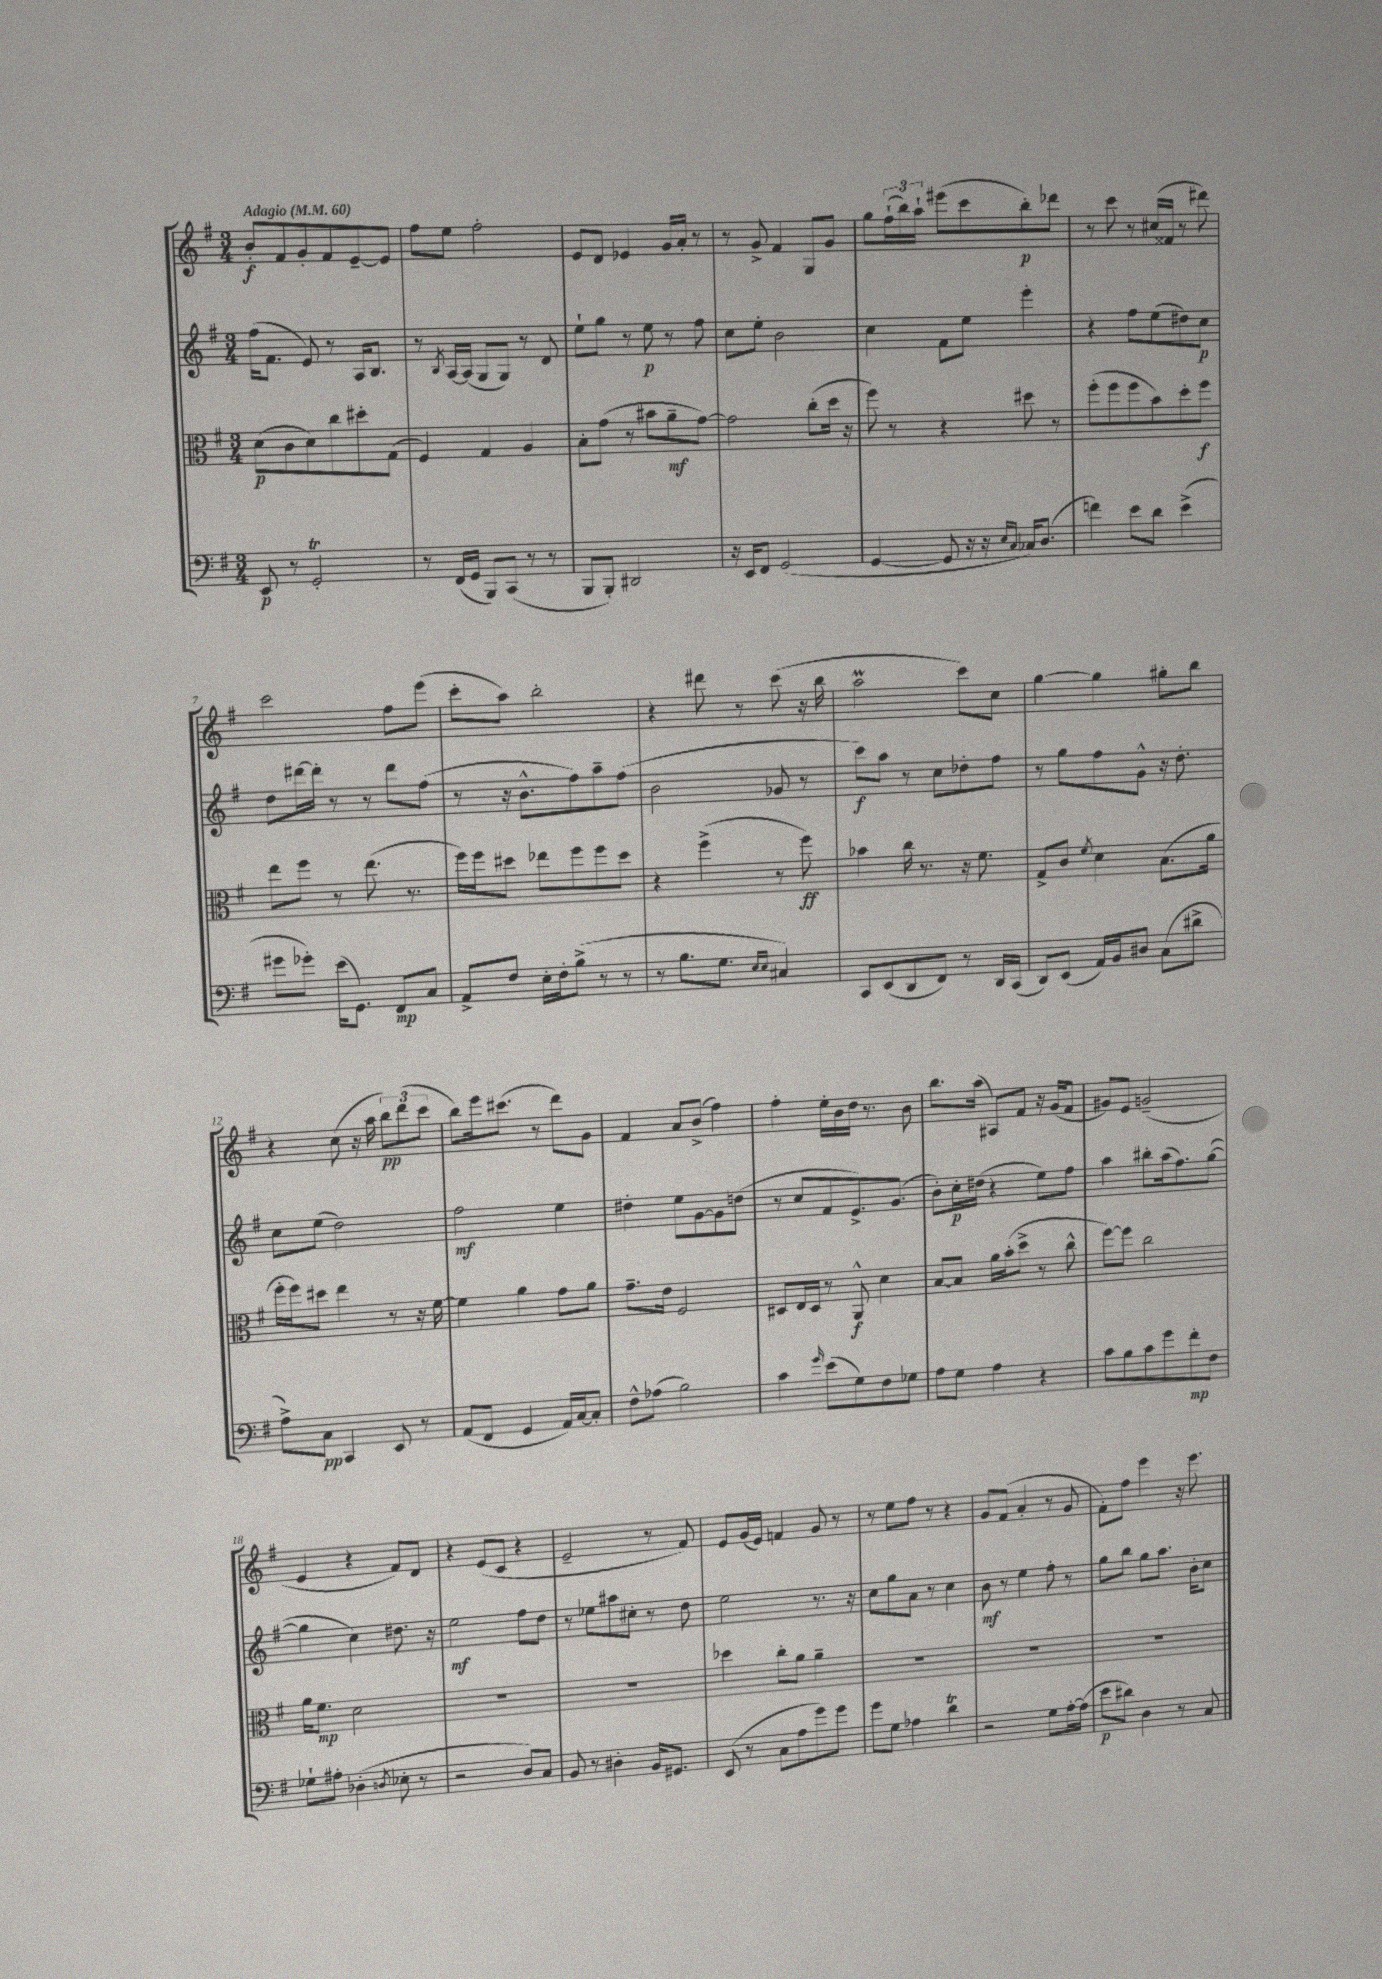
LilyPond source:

<<
\new StaffGroup <<
\new Staff = "s0" {
    \clef treble \key g \major \numericTimeSignature \time 3/4 \tempo "Adagio" 4 = 60
    b'8-.\f fis'8 g'8-. fis'8 e'8~-- e'8 |
    fis''8 e''8 fis''2-. |
    e'8 d'8 ees'4 g'16 a'16-. r8 |
    r8 g'8-> fis'4 g8 g'8 |
    g''8 \tuplet 3/2 { fis''16-!( b''16) a''16-! } eis'''8( c'''8 b''8-.\p) des'''8 |
    r8 c'''8 r8 cis''16( fisis'16 r8 dis'''8) |
    c'''2 fis''8 e'''8( |
    c'''8-. a''8) b''2-. |
    r4 dis'''8 r8 c'''8( r16 b''16 |
    a''2\prall c'''8) c''8 |
    g''4~ g''4 gis''8-. b''8 |
    r4 c''8( r16 a''16 \tuplet 3/2 { b''8\pp) d'''8( c'''8 } |
    b''8) e'''16 cis'''8.( r8 d'''8) g'8 |
    fis'4 a'8 b'8->( fis''4) |
    fis''4-. e''16-. b'16 d''16 r8. b'8 |
    b''8. a''16( ais8) fis'8 r16 g'16( fis'8 |
    gis'8) e'8 g'2--( |
    e'4 r4 fis'8) d'8 |
    r4 e'8( c'8 r4 |
    e'2-- r8 fis'8) |
    e'8 g'16( e'16) f'4 g'8 r8 |
    r8 e''8 fis''8 r8 r4 |
    g'8 fis'8( a'4-. r8 g'8 |
    fis'8-.) fis''8 e'''4 r16 e'''8. \bar "|." |
}
\new Staff = "s1" {
    \clef treble \key g \major \numericTimeSignature \time 3/4
    fis''16( fis'8. e'8) r8 a16 b8. |
    r8 \acciaccatura { b8 } a16~ a16( g8 g8) r8 d'8 |
    e''8-! g''8 r8 e''8\p r8 fis''8 |
    c''8 e''8-. b'2 |
    c''4 fis'8 e''8 e'''4-. |
    r4 fis''8 e''8( dis''8) c''8\p |
    d''8 dis'''16~ dis'''16-. r8 r8 dis'''8 fis''8( |
    r8 r16 b'8.-^ fis''8) a''8-- fis''8( |
    b'2 ges'8 r8 |
    c'''8\f) a''8 r8 c''8 des''8-. fis''8 |
    r8 g''8 fis''8 g'8-^ r16 d''8.-. |
    c''8 e''8( d''2) |
    fis''2\mf e''4 |
    dis''4-. e''8 g'8~ g'8 d''8( |
    r8 c''8 fis'8 e'8.->) g'8.( |
    b'8-.) c''16-.\p dis''16( r4 e''8) fis''8 |
    a''4 bis''8-. a''16( fis''8.) g''8~( |
    g''4 c''4) dis''8. r16 |
    e''2\mf fis''8 d''8 |
    r8 ees''8 ais''8 cis''8-. r8 d''8 |
    e''2 r8. r16 |
    c''8 g''8 a'8 r8 c''4 |
    b'8\mf r8 e''4 fis''8-. r8 |
    g''8 b''8 g''8 a''8. b'16-. c''8 \bar "|." |
}
\new Staff = "s2" {
    \clef alto \key g \major \numericTimeSignature \time 3/4
    d'8\p( c'8 d'8) c''8 dis''8-. g8( |
    fis4) g4 a4 |
    b8-. g'8( r8 bis'8 a'8--\mf g'8~) |
    g'2 c''8-.( d''16 r16 |
    fis''8) r8 r4 dis''8 r8 |
    fis''8-.( fis''8 fis''8 b'8) d''8-. fis''8\f |
    e''8 fis''8 r8 e''8.( r8. |
    fis''16) fis''16 dis''8 ees''8 fis''8 fis''8 dis''8 |
    r4 fis''4->( r8 fis''8\ff) |
    bes'4 c''16 r8. r16 fis'8. |
    g8-> c'8 \acciaccatura { fis'8 } d'4 b8.( a'16 |
    fis''16-. fis''16) dis''8 e''4 r8 r16 fis'16~ |
    fis'4 a'4 g'8 a'8 |
    g'8.-- e'16 fis2 |
    dis8 e16 dis16 r8 a,8-^\f d'4 |
    b8~ b8 a'16 b'16-.( d''8-> r8 c''8-^ |
    fis''8~) fis''8 c''2 |
    a'16 fis'8.\mp d'2 |
    R2. |
    R2. |
    des''4 c''8-. a'8 a'4-- |
    R2. |
    R2. |
    R2. \bar "|." |
}
\new Staff = "s3" {
    \clef bass \key g \major \numericTimeSignature \time 3/4
    e,8\p r8 g,2-.\trill |
    r8 fis,16( g,16 b,,8) c,8( r8 r8 |
    b,,8 b,,8-.) dis,2 |
    r16 e,16 fis,8 g,2( |
    g,4~ g,8 r16 r16 \grace { e16 c16 } ces16) d8.( |
    f'4) e'8 d'8 e'4->( |
    gis'8 ges'8-.) e'16( g,8.) fis,8\mp c8 |
    a,8-> fis8 e16-. fis16-. b8->( r8 r8 |
    r8 b8. g8. \grace { e16 e16 } cis4) |
    c,8 e,8( d,8 fis,8) r8 d,16 c,16( |
    d,8) e,8( a,16) b,16 dis8 c8( dis'8-> |
    a8->) c8\pp c,4 e,8 r8 |
    a,8( fis,8 g,4 a,16) c16~ c8-. |
    fis8-^ aes8( b2) |
    c'4 \grace { g'16 } e'8( g8) fis8 ges8 |
    a8 g8 a4 r4 |
    c'8 b8 c'8 g'8 fis'8-.\mp fis8 |
    ges8-! ais8-. des4-.( \acciaccatura { d8 } ees8-. r8 |
    r2 d8) c8 |
    b,8 r8 dis4-. b,16 gis,8. |
    e,8( r8 c8 a8 g'8) g'8 |
    g'8 g8 aes4 d'4\trill |
    r2 g8 a16~-. a16( |
    e'8\p dis'8) d4 r8 c8 \bar "|." |
}
>>
>>
